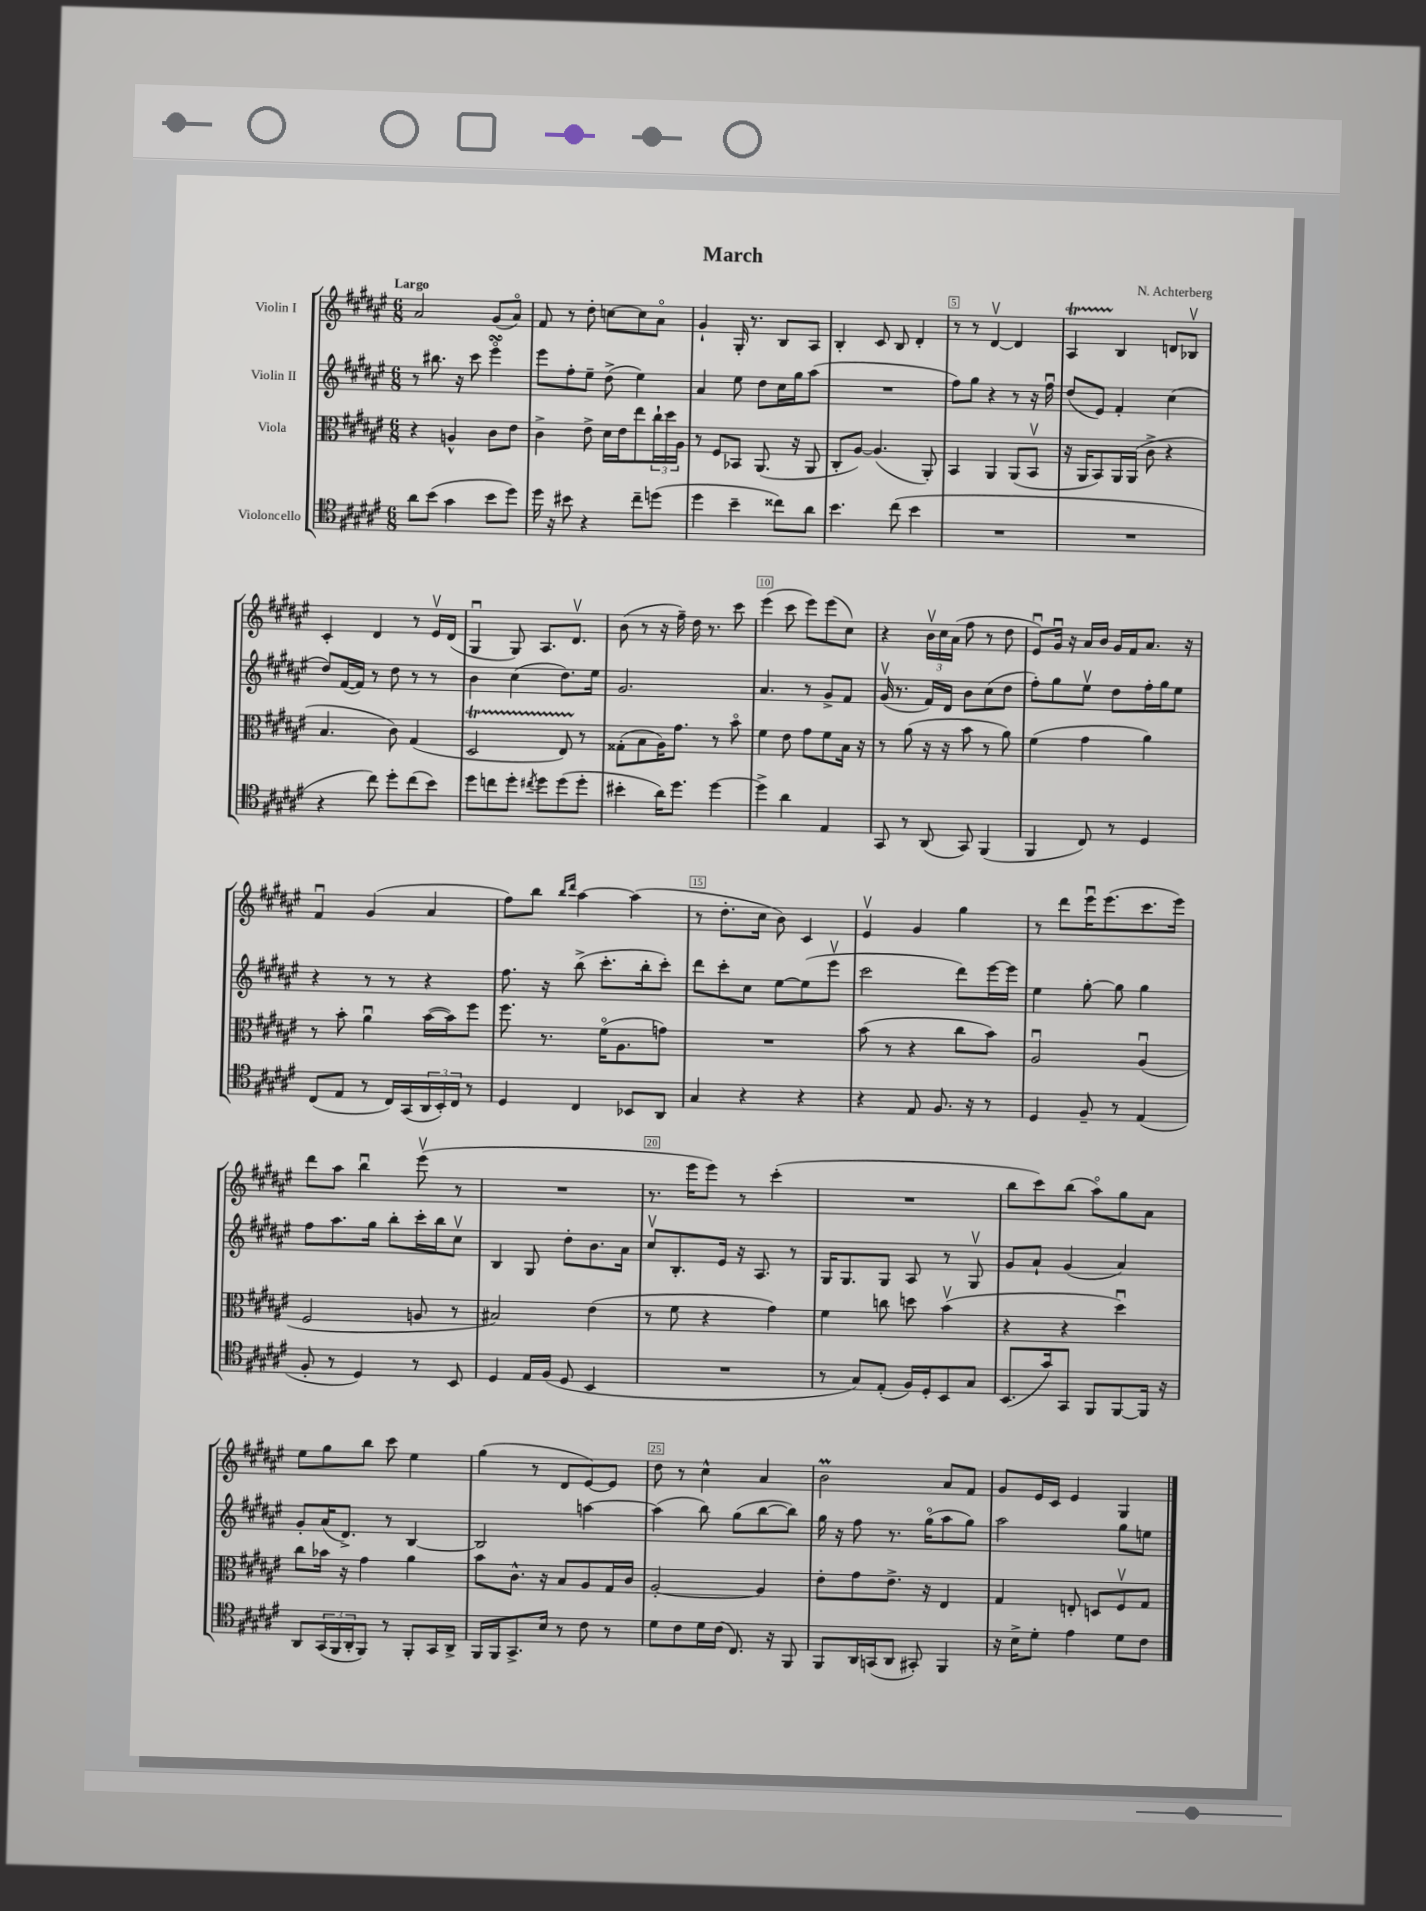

**kern	**kern	**kern	**kern
*staff4	*staff3	*staff2	*staff1
*clefC4	*clefC3	*clefG2	*clefG2
*k[f#c#g#d#a#e#]	*k[f#c#g#d#a#e#]	*k[f#c#g#d#a#e#]	*k[f#c#g#d#a#e#]
*M6/8	*M6/8	*M6/8	*M6/8
8a#	4r	8r	2a#
(8b	.	8.bb#	.
4g#	4A^^	.	.
.	.	16r	.
.	.	8ccc#	.
8b	8c#	4eee#o	(8g#
8dd#)	8e#	.	8a#o)
=	=	=	=
16dd#	4c#^	8eee#	8f#
16r	.	.	.
8b#	.	8ff#'	8r
4r	8e#^	8ee#~	8dd#'
.	16d#	(8dd#^	[8cc
.	16e#	.	.
8cc#~	8ee#	4ee#)	8cc]
(8dd	24cc#`	.	8a#o
.	24dd#	.	.
.	24A#	.	.
=	=	=	=
4dd#	8r	4a#	4g#`
.	8F#	.	.
4b~	8BB-	8ee#	16G#'
.	.	.	8.r
.	(8.AA#	8dd#	.
8cc##)	.	16cc#	8B
.	16r	16gg#	.
8a#	8AA#	(8aa#	8A#
=	=	=	=
4.b	8C#'	2.r	4B'
.	[8A#)	.	.
.	(4.A#]	.	8c#
(8cc#	.	.	8B
4b	.	.	4d#'
.	8AA#')	.	.
=	=	=	=
2.r	4BB	8ff#)	8r
.	.	8gg#	8r
.	4AA#	4r	[4d#v
.	(8AA#	8r	4d#]
.	8BBv	16r	.
.	.	16ff#u	.
=	=	=	=
2.r	16r	(8dd#	4A#
.	16AA#	.	.
.	8BB)	8e#)	.
.	16AA#	4f#'	4B
.	(16AA#	.	.
.	8c#^	.	.
.	4r	(4cc#	8d
.	.	.	8B-v
=	=	=	=
4r	4.B	8dd#)	4c#'
.	.	([16f#	.
.	.	16f#])	.
8cc#)	.	8r	4d#
8dd#'	8c#)	8dd#	.
(8cc#	(4G#	8r	8r
8b)	.	8r	16e#v
.	.	.	(16d#
=	=	=	=
8dd#	2D#	4b	4G#u
8cc	.	.	.
8dd#'	.	(4cc#	8G#)
8qcc#	.	.	.
8dd#	.	.	8.A#
(8dd#	8E#)	8.dd#)	.
.	.	.	8.d#v
8dd#'	8r	.	.
.	.	16ee#	.
=	=	=	=
4b#'	(8G##'	2.g#	(8b
.	8B	.	8r
16a#)	16A#)	.	16r
8.dd#	8.g#	.	16ff#~)
.	.	.	16dd#
.	.	.	8.r
[4dd#	8r	.	.
.	8bo	.	8ccc#
=	=	=	=
4dd#^]	4f#	4.a#	(4eee#
4a#	8e#	.	8ccc#
.	8g#	8r	8eee#)
4E#	8f#	8g#^	(8eee#
.	16B	8f#	8cc#)
.	16r	.	.
=	=	=	=
8GG#	8r	(16g#v	4r
.	.	8.r	.
8r	(8a#	.	.
(8AA#	16r	16f#)	24bv
.	.	.	24cc#
.	16r	16d#	.
.	.	.	(24a#
8GG#)	8b	8b	8ff#
(4FF#	8r	(8cc#	8r
.	8a#)	8dd#	8dd#
=	=	=	=
4FF#	(4f#	8ff#')	8e#u)
.	.	8gg#	16g#u
.	.	.	16r
8C#)	4g#	8ee#v	16a#
.	.	.	16b
8r	.	8dd#	16g#
.	.	.	16f#
4D#	4a#)	16ff#'	8.a#
.	.	16gg#	.
.	.	8ee#	.
.	.	.	16r
=	=	=	=
(8C#	8r	4r	4f#u
8E#	8b'	.	.
8r	4a#u	8r	(4g#
16C#)	.	8r	.
(16GG#	.	.	.
24AA#	([16b	4r	4a#
24BB')	.	.	.
.	16b])	.	.
24C#	.	.	.
8r	8ff#	.	.
=	=	=	=
4D#	8.ff#	8.ff#	8ff#)
.	.	.	8bb
.	8.r	16r	.
.	.	.	16qqbb
.	.	.	16qqddd#
4C#	.	(8bb^	[4aa#
.	(16f#o	8.ccc#'	.
.	8.A#	.	.
8BB-	.	.	(4aa#]
.	.	16bb'	.
8AA#	8g)	8ccc#')	.
=	=	=	=
4G#	2.r	8ddd#	8r
.	.	8ccc#'	8.dd#'
4r	.	8cc#	.
.	.	.	16cc#
.	.	[8ee#	8b)
4r	.	(8ee#]	4c#
.	.	8eee#v	.
=	=	=	=
4r	(8b	2ccc#	4e#v
.	8r	.	.
8E#	4r	.	4g#
8.F#	.	.	.
.	8cc#	8ddd#)	4gg#
16r	.	.	.
8r	8b)	[16eee#	.
.	.	16eee#]	.
=	=	=	=
4D#	2A#u	4ee#	8r
.	.	.	8ddd#
8F#~	.	[8gg#'	16eee#u
.	.	.	(8.eee#
8r	.	8gg#]	.
(4E#	(4A#u	4gg#	8.ccc#
.	.	.	16eee#)
=	=	=	=
8F#'	2F#	8ff#	8ddd#
8r	.	8.aa#	8aa#
4D#)	.	.	4bbu
.	.	16gg#	.
.	.	8bb'	.
8r	8A	16ccc#'	(8eee#v
.	.	16bb	.
8BB	8r	8cc#v	8r
=	=	=	=
4D#	2B#)	4B	2.r
16E#	.	8G#	.
(16F#	.	.	.
8D#	.	8dd#'	.
4BB	(4e#	8.b	.
.	.	16a#	.
=	=	=	=
2.r	8r	8cc#v	8.r
.	8f#	8.B'	.
.	.	.	16eee#
.	4r	.	8eee#)
.	.	16e#	.
.	.	16r	8r
.	.	8.A#	.
.	4g#)	.	(4ccc#'
.	.	8r	.
=	=	=	=
8r	4f#	16G#	2.r
.	.	8.G#	.
8G#)	.	.	.
(8E#'	8cc	8G#	.
16F#)	8dd	8A#	.
16D#'	.	.	.
8BB	(4bv	8r	.
8G#	.	8G#v	.
=	=	=	=
(8.BB	4r	8g#	8bb
.	.	8a#`	8ccc#)
16g#)	.	.	.
8GG#	4r	(4g#	(8bb
8FF#	.	.	8aa#o)
[8FF#	4dd#u)	4a#)	8gg#
16FF#]	.	.	8a#
16r	.	.	.
=	=	=	=
8AA#	8cc#	8g#'	8ee#
(24GG#	16b-	(16a#	8gg#
24FF#	.	.	.
.	16r	8.d#^)	.
24AA#'	.	.	.
8FF#)	4g#	.	8bb
8r	.	8r	8ccc#
8FF#'	4a#	[4B	4ee#
16GG#	.	.	.
16AA#^	.	.	.
=	=	=	=
16FF#	8b	2B]	(4gg#
16FF#	.	.	.
8.GG#^	8.c#^^	.	.
.	.	.	8r
16B	16r	.	.
8r	8B	.	8d#
8c#	8A#	[4aa	[8e#)
8r	16G#	.	8e#]
.	16c#	.	.
=	=	=	=
8d#	[2A#'	(4aa]	8dd#
8c#	.	.	8r
16d#	.	8bb)	4cc#^^
(16c#	.	.	.
8.C#)	.	(8gg#	.
.	4A#]	[8bb	4a#
16r	.	.	.
8FF#	.	8bb])	.
=	=	=	=
8FF#	8e#'	16gg#	2b
.	.	16r	.
16AA#	8g#	8ff#	.
(16GG	.	.	.
8AA#	8.e#^	8.r	.
8GG#')	.	.	.
.	16r	(16gg#o	.
4FF#	4E#	8aa#	8a#
.	.	8gg#)	8f#
=	=	=	=
16r	4G#	2aa#	8g#
16B^	.	.	.
8d#'	.	.	16e#
.	.	.	16c#
4e#	8E'	.	4e#
.	8D	.	.
8d#	8F#v	8gg#	4G#
8c#	8G#	8ee	.
==	==	==	==
*-	*-	*-	*-
